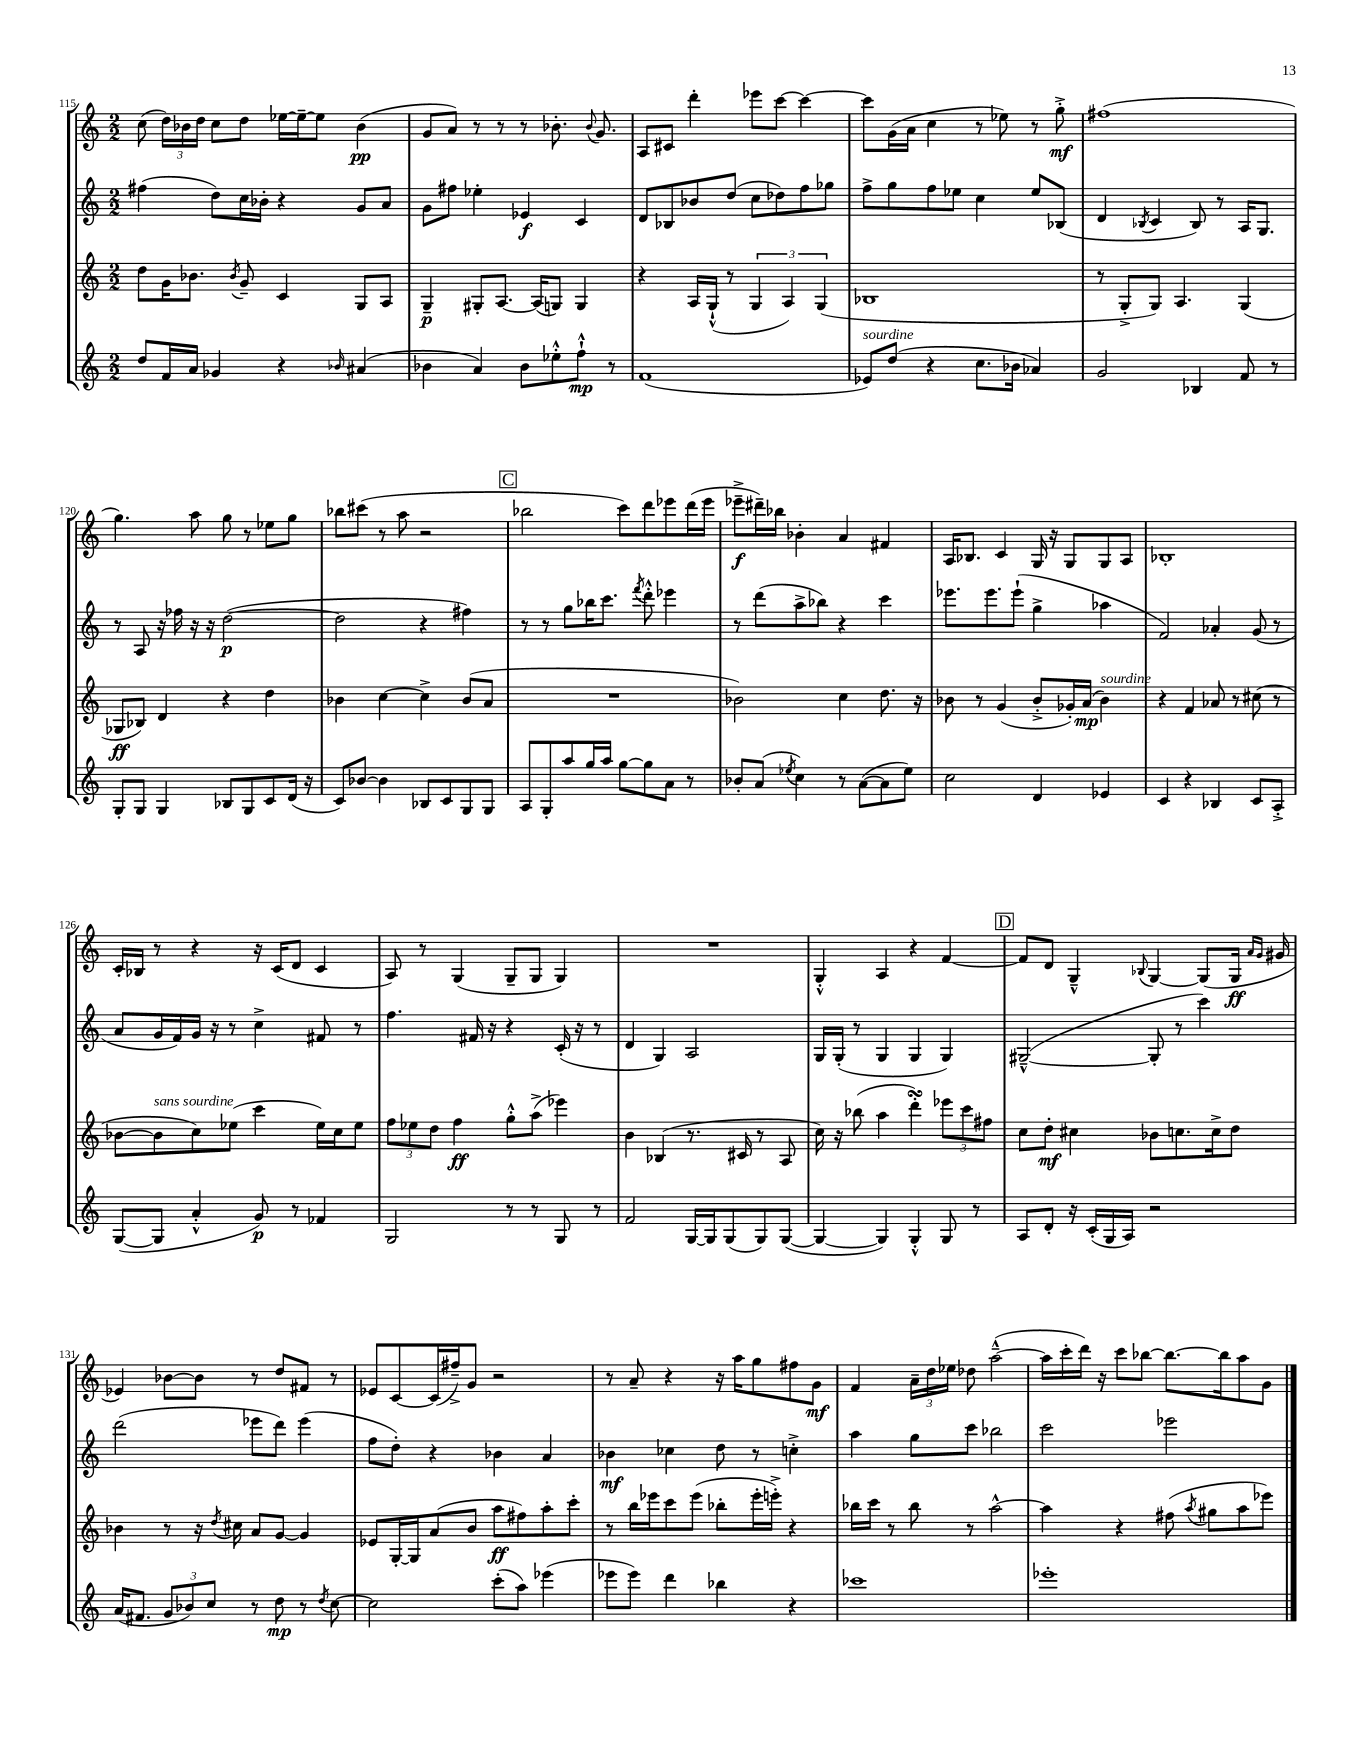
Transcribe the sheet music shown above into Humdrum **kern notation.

**kern	**dynam	**kern	**dynam	**kern	**dynam	**kern	**dynam
*part4	*part4	*part3	*part3	*part2	*part2	*part1	*part1
*staff4	*staff4	*staff3	*staff3	*staff2	*staff2	*staff1	*staff1
*clefG2	*	*clefG2	*	*clefG2	*	*clefG2	*
*k[]	*	*k[]	*	*k[]	*	*k[]	*
*M2/2	*	*M2/2	*	*M2/2	*	*M2/2	*
=115	=115	=115	=115	=115	=115	=115	=115
8dd/L	.	8dd\L	.	(4ff#X\	.	(8cc\	.
16f/L	.	16g\K	.	.	.	24dd\LL)	.
.	.	.	.	.	.	24b-X\	.
16a/JJ	.	8.b-X\J	.	.	.	.	.
.	.	.	.	.	.	24dd\JJ	.
4g-X/	.	.	.	8dd\L)	.	8cc\L	.
.	.	8qb-/	.	.	.	.	.
.	.	8g~/	.	16cc\L	.	8dd\J	.
.	.	.	.	16b-X'\JJ	.	.	.
4r	.	4c/	.	4r	.	[16ee-X\LL	.
.	.	.	.	.	.	16ee-~\J_	.
.	.	.	.	.	.	8ee-\J]	.
16qqb-X/	.	.	.	.	.	.	.
(4a#X/	.	8G/L	.	8g/L	.	(4b-\	pp
.	.	8A/J	.	8a/J	.	.	.
=116	=116	=116	=116	=116	=116	=116	=116
4b-X\	.	4G~/	p	8g\L	.	8g/L	.
.	.	.	.	8ff#X\J	.	8a/J)	.
4a/)	.	8G#X'/L	.	4ee-X'\	.	8r	.
.	.	[8.A/J	.	.	.	8r	.
8b-\L	.	.	.	4e-X/	f	8r	.
.	.	(16A/KL]	.	.	.	.	.
8ee-X'^^\	.	8Gn/J)	.	.	.	8.b-X'\	.
8ff`^^\J	mp	4G/	.	4c/	.	.	.
.	.	.	.	.	.	8qqb-/	.
.	.	.	.	.	.	8.g/	.
8r	.	.	.	.	.	.	.
=117	=117	=117	=117	=117	=117	=117	=117
(1f	.	4r	.	8d/L	.	8A/L	.
.	.	.	.	8B-X/	.	8c#X/J	.
.	.	16A/LL	.	8b-X/	.	4ddd'\	.
.	.	(16G`^^/JJ	.	.	.	.	.
.	.	8r	.	(8dd/J	.	.	.
.	.	6G/	.	8cc\L	.	8eee-X\L	.
.	.	.	.	8dd-X\)	.	[8ccc\J	.
.	.	6A/)	.	.	.	.	.
.	.	.	.	8ff\	.	4ccc\_	.
.	.	(6G/	.	.	.	.	.
.	.	.	.	8gg-X\J	.	.	.
=118	=118	=118	=118	=118	=118	=118	=118
!LO:TX:a:i:t=sourdine	!	!	!	!	!	!	!
8e-X/L)	.	1B-X	.	8ff^\L	.	8ccc\L]	.
(8dd/J	.	.	.	8gg\	.	(16g\L	.
.	.	.	.	.	.	16a\JJ	.
4r	.	.	.	8ff\	.	4cc\	.
.	.	.	.	8ee-X\J	.	.	.
8.cc\L	.	.	.	4cc\	.	8r	.
.	.	.	.	.	.	8ee-X\)	.
16b-X\Jk	.	.	.	.	.	.	.
4a-X/)	.	.	.	8ee-/L	.	8r	.
.	.	.	.	(8B-X/J	.	8gg'^\	mf
=119	=119	=119	=119	=119	=119	=119	=119
2g/	.	8r	.	4d/	.	(1ff#X	.
.	.	8G'^/L	.	.	.	.	.
.	.	.	.	8qB-X/	.	.	.
.	.	8G/J)	.	4c/	.	.	.
.	.	4.A/	.	.	.	.	.
4B-X/	.	.	.	8B-/)	.	.	.
.	.	.	.	8r	.	.	.
8f/	.	(4G/	.	16A/KL	.	.	.
.	.	.	.	8.G/J	.	.	.
8r	.	.	.	.	.	.	.
!!LO:LB:g=z
=120	=120	=120	=120	=120	=120	=120	=120
8G'/L	.	8G-X/L	ff	8r	.	4.gg\)	.
8G/J	.	8B-X/J)	.	8A/	.	.	.
4G/	.	4d/	.	16r	.	.	.
.	.	.	.	16ff-X\	.	.	.
.	.	.	.	16r	.	8aa\	.
.	.	.	.	16r	.	.	.
8B-X/L	.	4r	.	([2dd\	p	8gg\	.
8G/	.	.	.	.	.	8r	.
8c/	.	4dd\	.	.	.	8ee-X\L	.
(16d/Jk	.	.	.	.	.	8gg\J	.
16r	.	.	.	.	.	.	.
=121	=121	=121	=121	=121	=121	=121	=121
8c/L)	.	4b-X\	.	2dd\]	.	8bb-X\L	.
[8b-X/J	.	.	.	.	.	(8ccc#X\J	.
4b-\]	.	[4cc\	.	.	.	8r	.
.	.	.	.	.	.	8aa\	.
8B-X/L	.	4cc^\]	.	4r	.	2r	.
8c/	.	.	.	.	.	.	.
8G/	.	(8b-/L	.	4ff#X\)	.	.	.
8G/J	.	8a/J	.	.	.	.	.
!!LO:REH:place=s1:t=C
=122	=122	=122	=122	=122	=122	=122	=122
8A/L	.	1r	.	8r	.	2bb-X\	.
8G'/	.	.	.	8r	.	.	.
8aa/	.	.	.	8gg\L	.	.	.
16gg/L	.	.	.	16bb-X\K	.	.	.
16aa/JJ	.	.	.	8.ccc\J	.	.	.
[8gg\L	.	.	.	.	.	8ccc\L)	.
.	.	.	.	8qfff/	.	.	.
8gg\]	.	.	.	8ddd'^^\	.	8ddd\	.
8a\J	.	.	.	4eee-X\	.	8eee-X\	.
8r	.	.	.	.	.	(16ddd\L	.
.	.	.	.	.	.	16eee-\JJ	.
=123	=123	=123	=123	=123	=123	=123	=123
8b-X'/L	.	2b-X\)	.	8r	.	8eee-X~^\L	f
(8a/J	.	.	.	(8ddd\L	.	16ddd#X~\L)	.
.	.	.	.	.	.	16bb-X\JJ	.
8qee-X/	.	.	.	.	.	.	.
4cc\)	.	.	.	8aa^\	.	4b-X'\	.
.	.	.	.	8bb-X\J)	.	.	.
8r	.	4cc\	.	4r	.	4a/	.
([8a\L	.	.	.	.	.	.	.
8a\]	.	8.dd\	.	4ccc\	.	4f#X/	.
8ee-\J)	.	.	.	.	.	.	.
.	.	16r	.	.	.	.	.
=124	=124	=124	=124	=124	=124	=124	=124
2cc\	.	8b-X\	.	8.eee-X\L	.	16A/KL	.
.	.	.	.	.	.	8.B-X/J	.
.	.	8r	.	.	.	.	.
.	.	.	.	8.eee-\	.	.	.
.	.	(4g/	.	.	.	4c/	.
.	.	.	.	(8eee-`\J	.	.	.
4d/	.	8b-'^/L	.	4gg^\	.	16G/	.
.	.	.	.	.	.	16r	.
.	.	16g-X'/L)	.	.	.	8G/L	.
.	.	(16a/JJ	mp	.	.	.	.
!	!	!LO:TX:a:i:t=sourdine	!	!	!	!	!
4e-X/	.	4b-\)	.	4aa-X\	.	8G/	.
.	.	.	.	.	.	8A/J	.
=125	=125	=125	=125	=125	=125	=125	=125
4c/	.	4r	.	2f/)	.	1B-X'	.
4r	.	4f/	.	.	.	.	.
4B-X/	.	8a-X/	.	4a-X'/	.	.	.
.	.	8r	.	.	.	.	.
8c/L	.	(8cc#X\	.	(8g/	.	.	.
8A'^/J	.	8r	.	8r	.	.	.
!!LO:LB:g=z
=126	=126	=126	=126	=126	=126	=126	=126
([8G/L	.	[8b-X\L	.	8a/L	.	16c'/LL	.
.	.	.	.	.	.	16B-X/JJ	.
!	!	!LO:TX:a:i:t=sans sourdine	!	!	!	!	!
8G/J]	.	8b-\]	.	16g/L	.	8r	.
.	.	.	.	16f/)	.	.	.
4a'^^/	.	8cc\)	.	16g/JJ	.	4r	.
.	.	.	.	16r	.	.	.
.	.	(8ee-X\J	.	8r	.	.	.
8g/)	p	4ccc\	.	4cc^\	.	16r	.
.	.	.	.	.	.	(16c/KL	.
8r	.	.	.	.	.	8d/J	.
4f-X/	.	16ee-\LL)	.	8f#X/	.	4c/	.
.	.	16cc\J	.	.	.	.	.
.	.	8ee-\J	.	8r	.	.	.
=127	=127	=127	=127	=127	=127	=127	=127
2G/	.	12ff\L	.	4.ff\	.	8A/)	.
.	.	12ee-X\	.	.	.	.	.
.	.	.	.	.	.	8r	.
.	.	12dd\J	.	.	.	.	.
.	.	4ff\	ff	.	.	(4G/	.
.	.	.	.	16f#X/	.	.	.
.	.	.	.	16r	.	.	.
8r	.	8gg'^^\L	.	4r	.	8G~/L	.
8r	.	(8aa^\J	.	.	.	8G/J	.
8G/	.	4eee-X\)	.	(16c'/	.	4G/)	.
.	.	.	.	16r	.	.	.
8r	.	.	.	8r	.	.	.
=128	=128	=128	=128	=128	=128	=128	=128
2f/	.	4b\	.	4d/	.	1r	.
.	.	(4B-X/	.	4G/)	.	.	.
[16G/LL	.	8.r	.	2A/	.	.	.
16G/J]	.	.	.	.	.	.	.
(8G/	.	.	.	.	.	.	.
.	.	16c#X/	.	.	.	.	.
8G/)	.	8r	.	.	.	.	.
([8G/J	.	8A/	.	.	.	.	.
=129	=129	=129	=129	=129	=129	=129	=129
4G/_	.	16cc\)	.	16G/LL	.	4G'^^/	.
.	.	16r	.	(16G'/JJ	.	.	.
.	.	(8bb-X\	.	8r	.	.	.
4G/])	.	4aa\	.	4G/	.	4A/	.
4G'^^/	.	4dddsSSS'\)	.	4G/	.	4r	.
8G/	.	12eee-X\L	.	4G/)	.	[4f/	.
.	.	12ccc\	.	.	.	.	.
8r	.	.	.	.	.	.	.
.	.	12ff#X\J	.	.	.	.	.
!!LO:REH:place=s1:t=D
=130	=130	=130	=130	=130	=130	=130	=130
8A/L	.	8cc\L	.	([2G#X~^^/	.	8f/L]	.
8d'/J	.	8dd'\J	mf	.	.	8d/J	.
16r	.	4cc#X\	.	.	.	4G~^^/	.
(16c'/LL	.	.	.	.	.	.	.
16G/	.	.	.	.	.	.	.
16A/JJ)	.	.	.	.	.	.	.
.	.	.	.	.	.	8qqB-X/	.
2r	.	8b-X\L	.	8G#'/]	.	[4G/	.
.	.	8.ccn\	.	8r	.	.	.
.	.	.	.	4ccc\)	.	(8G/L]	.
.	.	16cc^\k	.	.	.	.	.
.	.	8dd\J	.	.	.	16G/Jk	ff
.	.	.	.	.	.	16qqa/LL	.
.	.	.	.	.	.	16qqg/JJ	.
.	.	.	.	.	.	16g#X/	.
!!LO:LB:g=z
=131	=131	=131	=131	=131	=131	=131	=131
(16a/KL	.	4b-X\	.	(2ddd\	.	4e-X/)	.
8.f#X/J	.	.	.	.	.	.	.
12g/L	.	8r	.	.	.	[8b-X\L	.
12b-X/)	.	.	.	.	.	.	.
.	.	16r	.	.	.	8b-\J]	.
12cc/J	.	.	.	.	.	.	.
.	.	8qdd/	.	.	.	.	.
.	.	16cc#X\	.	.	.	.	.
8r	.	8a/L	.	8eee-X\L	.	8r	.
8dd\	mp	[8g/J	.	8ddd\J)	.	8dd/L	.
8r	.	4g/]	.	(4eee-\	.	8f#X/J	.
8qdd/	.	.	.	.	.	.	.
[8cc\	.	.	.	.	.	8r	.
=132	=132	=132	=132	=132	=132	=132	=132
2cc\]	.	8e-X/L	.	8ff\L	.	8e-X/L	.
.	.	[16G'/L	.	8dd'\J)	.	[8c/	.
.	.	16G/J]	.	.	.	.	.
.	.	(8a/	.	4r	.	(16c/L]	.
.	.	.	.	.	.	16ff#X~^/J)	.
.	.	8b/J	.	.	.	8g/J	.
(8ccc'\L	.	8aa\L	ff	4b-X\	.	2r	.
8aa\J)	.	8ff#X\)	.	.	.	.	.
(4eee-X\	.	8aa'\	.	4a/	.	.	.
.	.	8ccc'\J	.	.	.	.	.
=133	=133	=133	=133	=133	=133	=133	=133
8eee-X\L	.	8r	.	4b-X\	mf	8r	.
8eee-\J)	.	16bb\LL	.	.	.	8a~/	.
.	.	16eee-X\J	.	.	.	.	.
4ddd\	.	8ccc\	.	4cc-X\	.	4r	.
.	.	(8eee-\J	.	.	.	.	.
4bb-X\	.	8bb-X'\L	.	8dd\	.	16r	.
.	.	.	.	.	.	16aa\KL	.
.	.	16eee-'\L	.	8r	.	8gg\	.
.	.	16eeen'^\JJ)	.	.	.	.	.
4r	.	4r	.	4ccn'^\	.	8ff#X\	.
.	.	.	.	.	.	8g\J	mf
=134	=134	=134	=134	=134	=134	=134	=134
1ccc-X	.	16bb-X\LL	.	4aa\	.	4f/	.
.	.	16ccc\JJ	.	.	.	.	.
.	.	8r	.	.	.	.	.
.	.	8bb-\	.	8gg\L	.	24a~\LL	.
.	.	.	.	.	.	24dd\	.
.	.	.	.	.	.	24ee-X\JJ	.
.	.	8r	.	8ccc\J	.	8dd-X\	.
.	.	[2aa^^\	.	2bb-X\	.	([2aa~^^\	.
=135	=135	=135	=135	=135	=135	=135	=135
1eee-X'	.	4aa\]	.	2ccc\	.	16aa\LL]	.
.	.	.	.	.	.	16ccc'\	.
.	.	.	.	.	.	16ddd\JJ)	.
.	.	.	.	.	.	16r	.
.	.	4r	.	.	.	8ccc\L	.
.	.	.	.	.	.	[8bb-X\J	.
.	.	(8ff#X\	.	2eee-X\	.	8.bb-\L_	.
.	.	8qaa/	.	.	.	.	.
.	.	8gg#X\L	.	.	.	.	.
.	.	.	.	.	.	16bb-\k]	.
.	.	8aa\	.	.	.	8aa\	.
.	.	8eee-X\J)	.	.	.	8g\J	.
==	==	==	==	==	==	==	==
*-	*-	*-	*-	*-	*-	*-	*-
